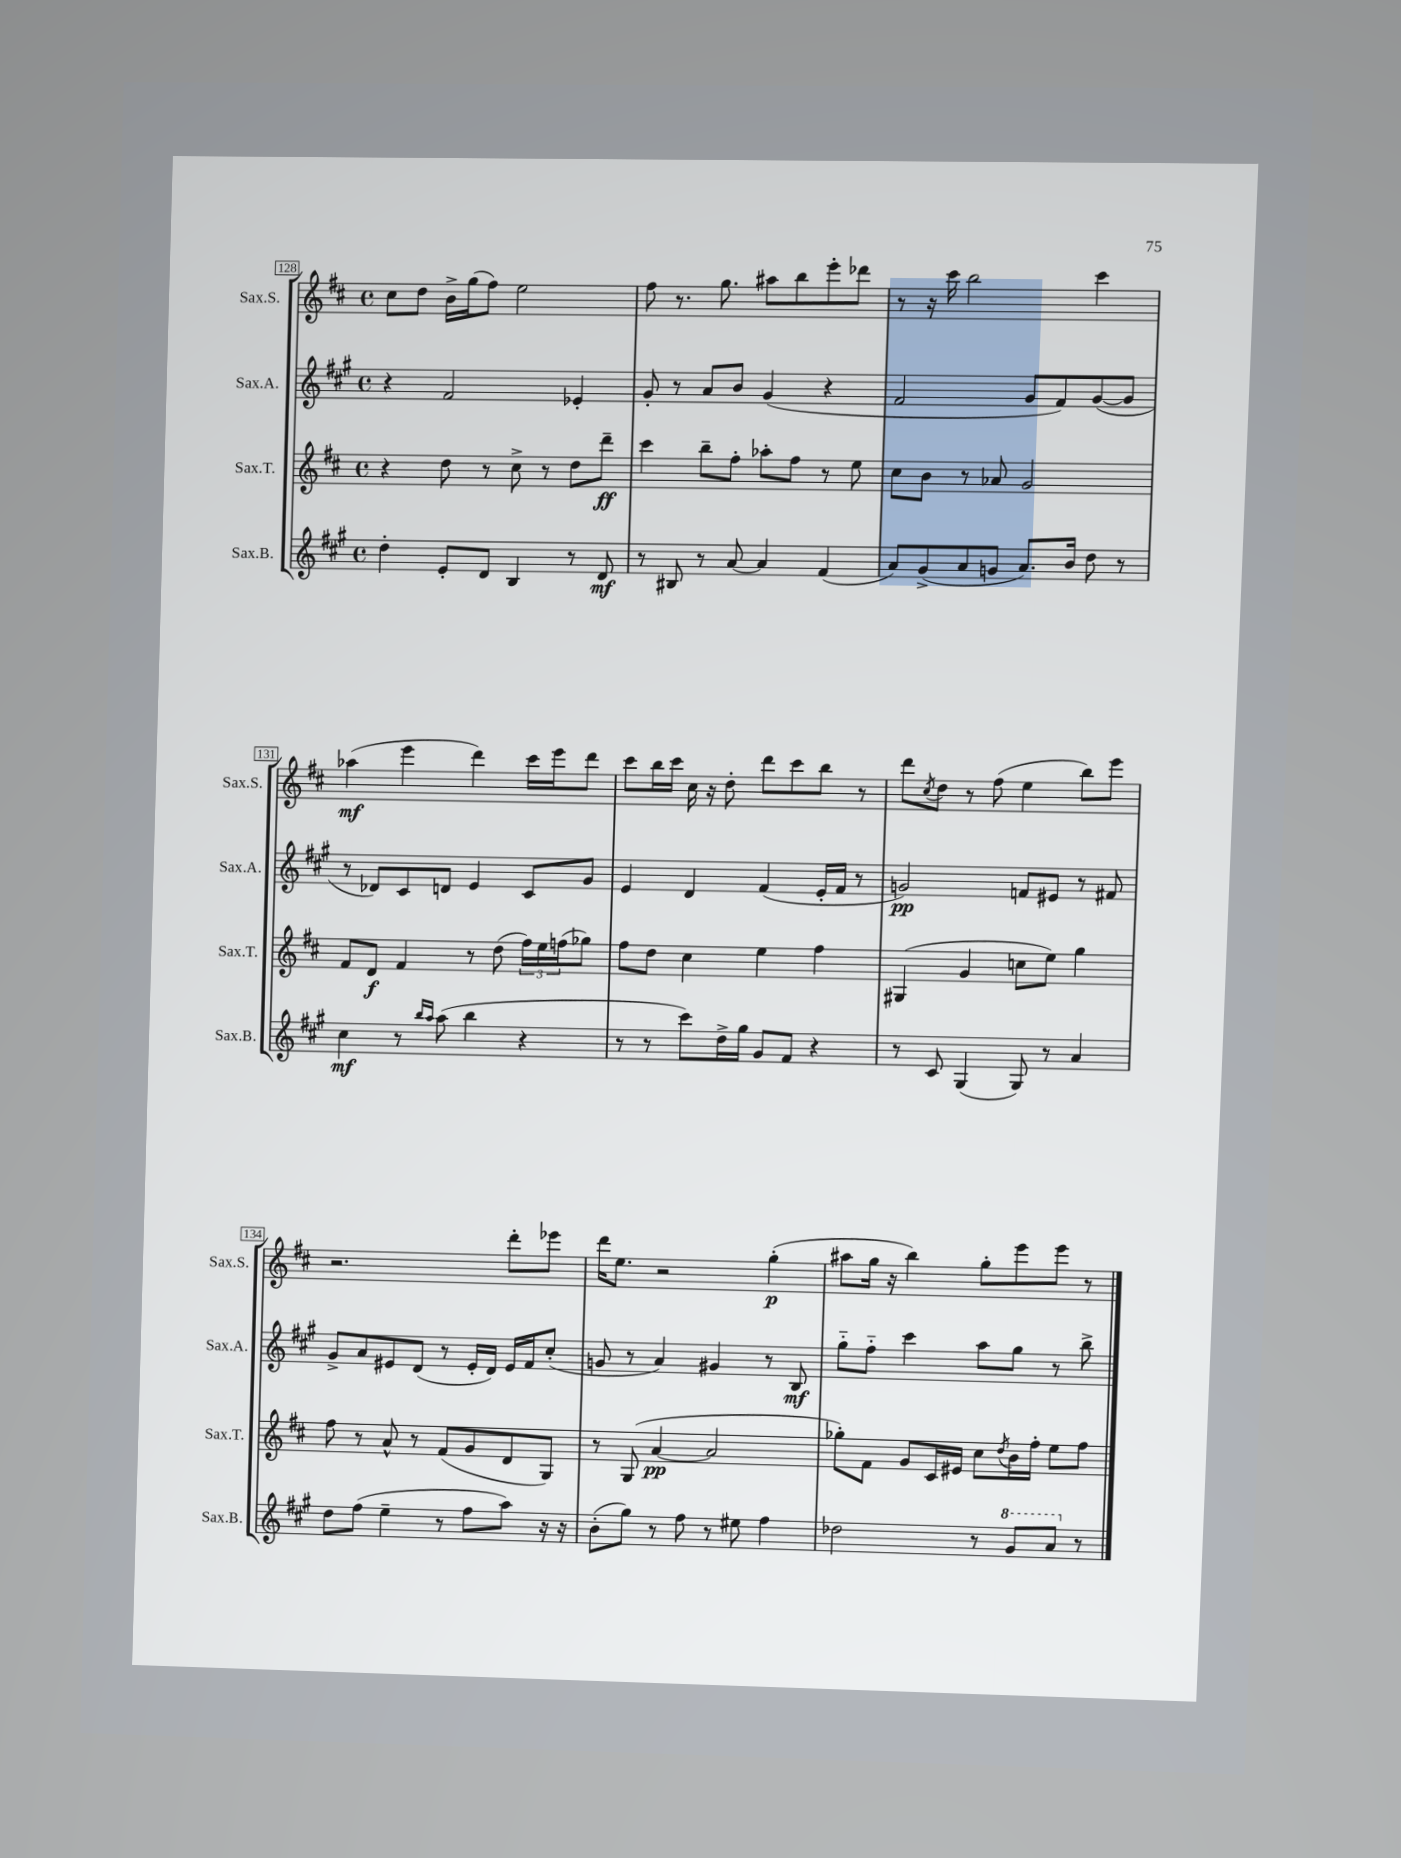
<<
\new StaffGroup <<
\new Staff = "s0" \with { instrumentName = "Sax.S." shortInstrumentName = "Sax.S." } {
    \clef treble \key d \major \defaultTimeSignature \time 4/4
    cis''8 d''8 b'16-> g''16( fis''8) e''2 |
    fis''8 r8. g''8. ais''8 b''8 e'''8-. des'''8 |
    r8 r16 cis'''16 b''2 cis'''4 |
    aes''4\mf( e'''4 d'''4) cis'''16 e'''16 d'''8 |
    cis'''8 b''16 cis'''16 cis''16 r16 d''8-. d'''8 cis'''8 b''8 r8 |
    d'''8 \acciaccatura { cis''8 } d''8 r8 fis''8( e''4 b''8) e'''8 |
    r2. d'''8-. ees'''8 |
    d'''16 e''8. r2 g''4-.\p( |
    ais''8 g''16 r16 b''4) g''8-. e'''8 e'''8 r8 \bar "|." |
}
\new Staff = "s1" \with { instrumentName = "Sax.A." shortInstrumentName = "Sax.A." } {
    \clef treble \key a \major \defaultTimeSignature \time 4/4
    r4 fis'2 ees'4-. |
    gis'8-. r8 a'8 b'8 gis'4( r4 |
    fis'2 gis'8 fis'8) gis'8~( gis'8 |
    r8 des'8) cis'8 d'8 e'4 cis'8 gis'8 |
    e'4 d'4 fis'4( e'16-. fis'16 r8 |
    g'2\pp) f'8 eis'8 r8 fis'8 |
    gis'8-> a'8 eis'8 d'8( r8 eis'16-. d'16) eis'16 fis'16 cis''8-.( |
    g'8 r8 a'4) gis'4 r8 b8\mf |
    gis''8-_ fis''8-_ cis'''4 a''8 gis''8 r8 b''8-> \bar "|." |
}
\new Staff = "s2" \with { instrumentName = "Sax.T." shortInstrumentName = "Sax.T." } {
    \clef treble \key d \major \defaultTimeSignature \time 4/4
    r4 d''8 r8 cis''8-> r8 d''8 d'''8--\ff |
    cis'''4 b''8-- fis''8-. aes''8-. fis''8 r8 e''8 |
    cis''8 b'8 r8 aes'8 g'2 |
    fis'8 d'8\f fis'4 r8 d''8( \tuplet 3/2 { fis''16) e''16 f''16( } ges''8) |
    fis''8 d''8 cis''4 e''4 fis''4 |
    gis4( g'4 c''8 e''8) g''4 |
    fis''8 r8 a'8-^ r8 fis'8( g'8 d'8 g8) |
    r8 g8( a'4~\pp a'2 |
    ges''8-.) fis'8 g'8 cis'16 eis'16 cis''8 \acciaccatura { d''8 } b'16 fis''16-. e''8 fis''8 \bar "|." |
}
\new Staff = "s3" \with { instrumentName = "Sax.B." shortInstrumentName = "Sax.B." } {
    \clef treble \key a \major \defaultTimeSignature \time 4/4
    d''4-. e'8-. d'8 b4 r8 d'8\mf |
    r8 bis8 r8 a'8~ a'4 fis'4( |
    a'8) gis'8->( a'8 g'8 a'8.) b'16 d''8 r8 |
    cis''4\mf r8 \grace { b''16 a''16 } a''8( b''4 r4 |
    r8 r8 cis'''8) d''16-> gis''16 gis'8 fis'8 r4 |
    r8 cis'8 gis4( gis8) r8 a'4 |
    d''8 fis''8( e''4-- r8 fis''8 a''8) r16 r16 |
    b'8-.( gis''8) r8 fis''8 r8 eis''8 fis''4 |
    des''2 r8 \ottava #1 gis''8 a''8 \ottava #0 r8 \bar "|." |
}
>>
>>
\layout { \context { \Score currentBarNumber = #128 \override BarNumber.stencil = #(make-stencil-boxer 0.1 0.3 ly:text-interface::print) } }
